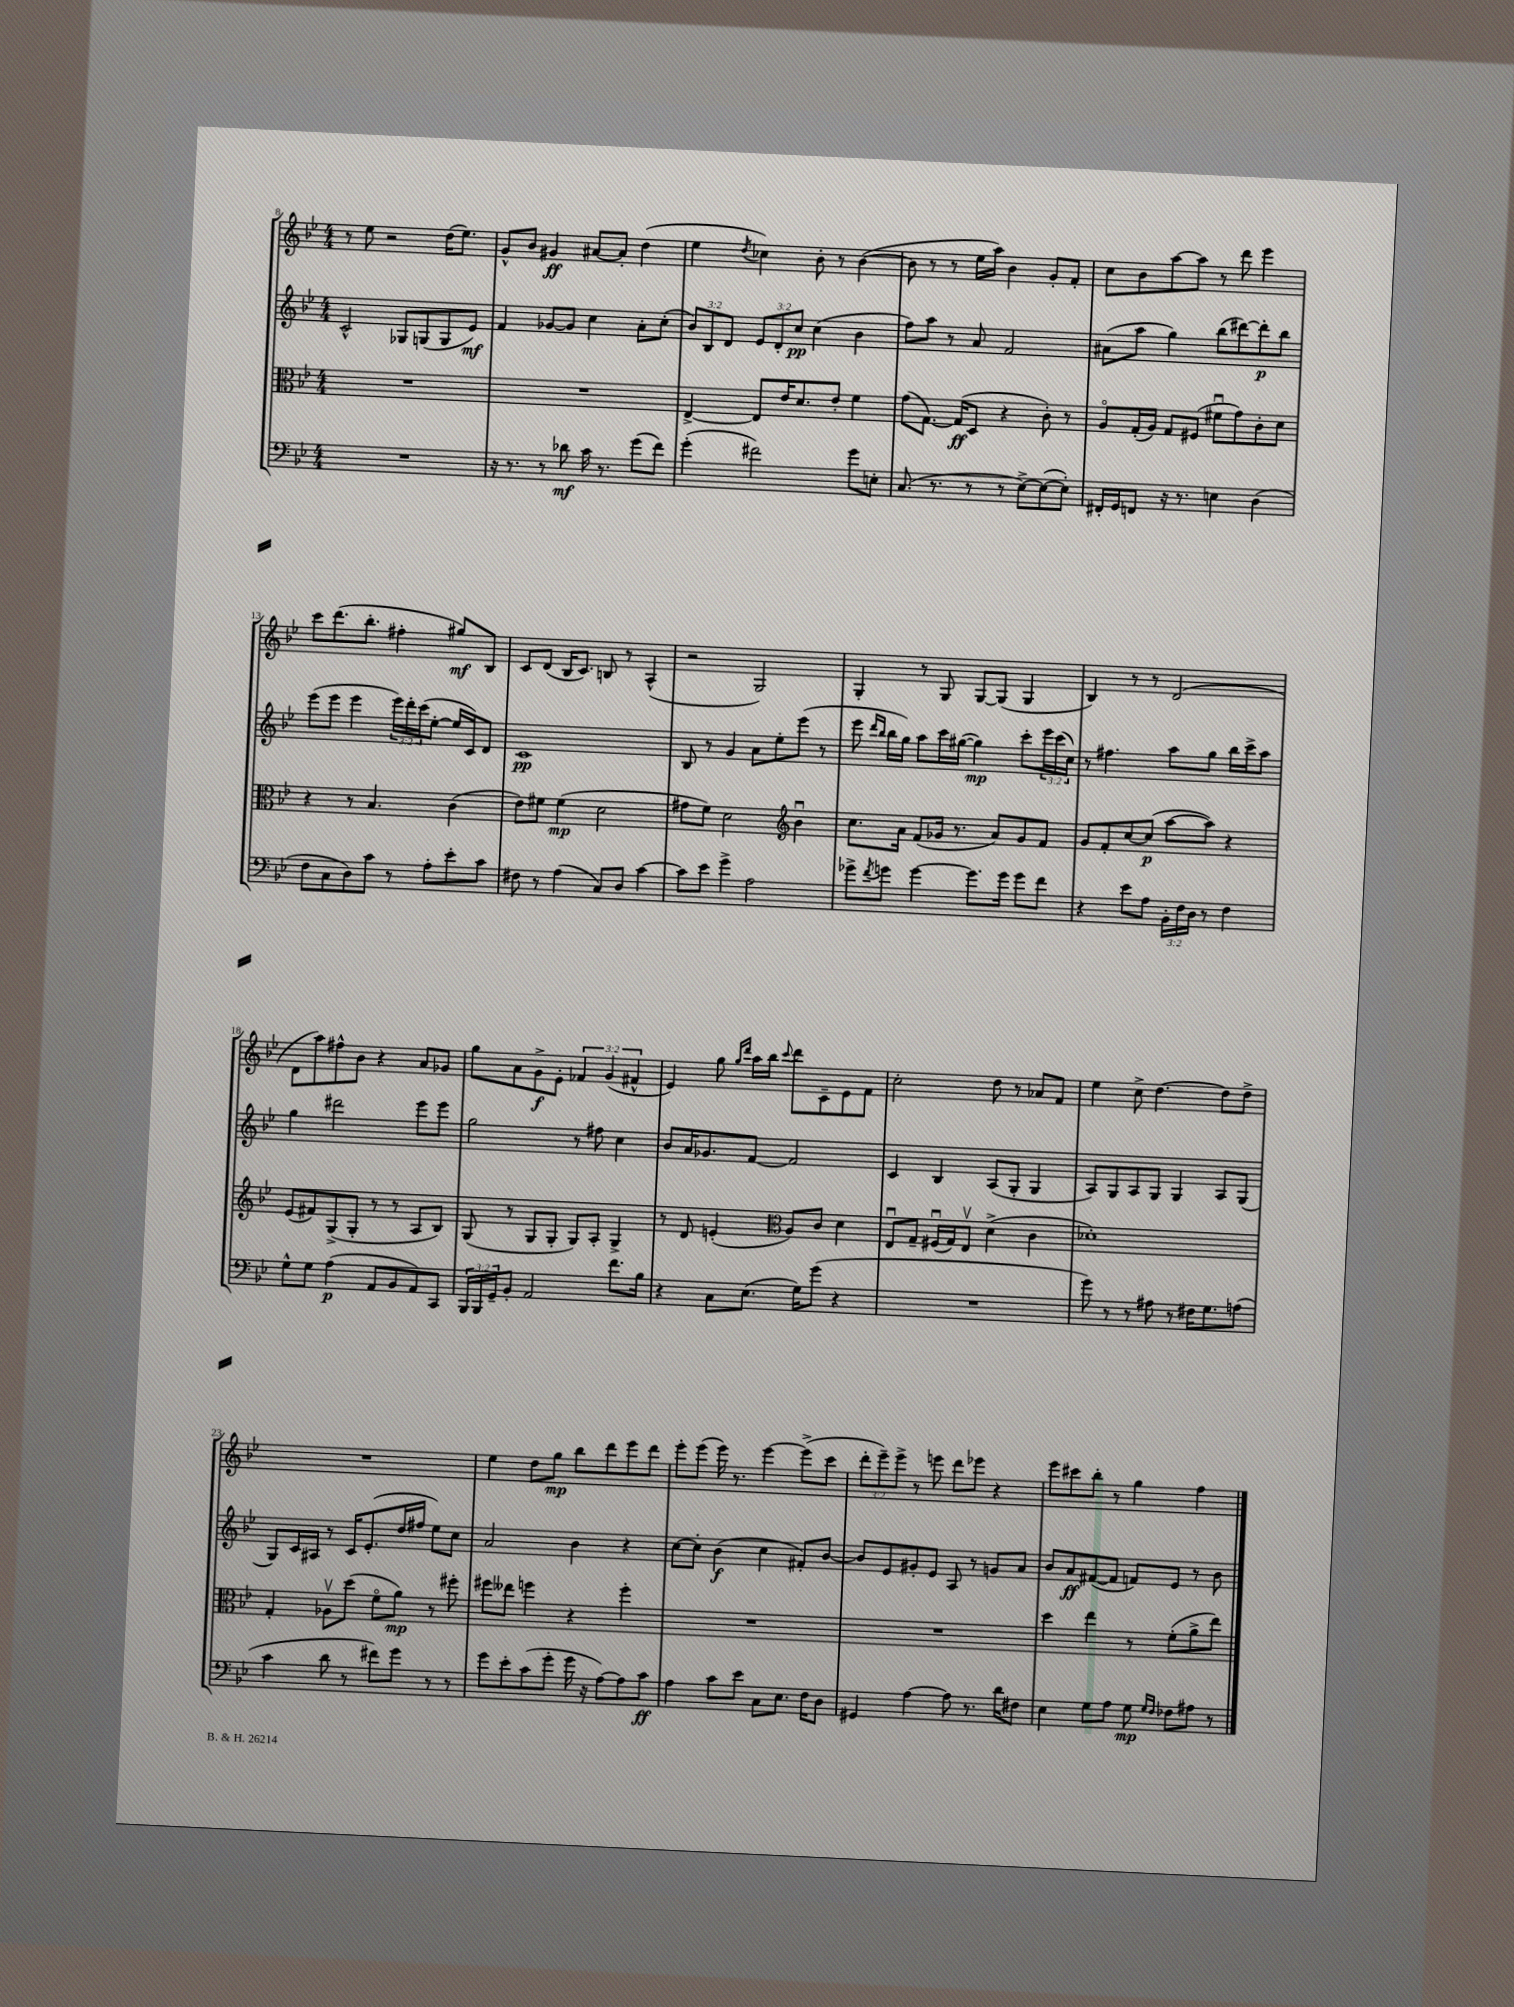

**kern	**dynam	**kern	**dynam	**kern	**dynam	**kern	**dynam
*part4	*part4	*part3	*part3	*part2	*part2	*part1	*part1
*staff4	*staff4	*staff3	*staff3	*staff2	*staff2	*staff1	*staff1
*clefF4	*	*clefC3	*	*clefG2	*	*clefG2	*
*k[b-e-]	*	*k[b-e-]	*	*k[b-e-]	*	*k[b-e-]	*
*M4/4	*	*M4/4	*	*M4/4	*	*M4/4	*
=8	=8	=8	=8	=8	=8	=8	=8
1r	.	1r	.	2c^^/	.	8r	.
.	.	.	.	.	.	8ee-\	.
.	.	.	.	.	.	2r	.
.	.	.	.	8G-X/L	.	.	.
.	.	.	.	(8Gn/	.	.	.
.	.	.	.	8G/	.	(16dd\KL	.
.	.	.	.	.	.	8.ee-\J)	.
.	.	.	.	8e-/J)	mf	.	.
=9	=9	=9	=9	=9	=9	=9	=9
16r	.	1r	.	4f/	.	8g^^/L	.
8.r	.	.	.	.	.	.	.
.	.	.	.	.	.	8b-/J	.
8r	.	.	.	[8g-X/L	.	4g#X/	ff
8d-X\	mf	.	.	8g-/J]	.	.	.
16c\	.	.	.	4cc\	.	[8a#X/L	.
8.r	.	.	.	.	.	.	.
.	.	.	.	.	.	8a#'/J]	.
(8g\L	.	.	.	8a'\L	.	(4dd\	.
8f\J)	.	.	.	(8cc'\J	.	.	.
=10	=10	=10	=10	=10	=10	=10	=10
(4g'\	.	[4E-^/	.	12b-/L)	.	4ee-\	.
.	.	.	.	12B-/	.	.	.
.	.	.	.	12d/J	.	.	.
.	.	.	.	.	.	8qdd/	.
2f#X\)	.	8E-/L]	.	12e-/L	.	4cc-X\)	.
.	.	.	.	12d'/	.	.	.
.	.	16e-/K	.	.	.	.	.
.	.	.	.	12cc/J	pp	.	.
.	.	8.d/	.	.	.	.	.
.	.	.	.	(4cc\	.	8b-'\	.
.	.	8e-'/J	.	.	.	8r	.
8g\L	.	4f\	.	4b-\	.	([4b-\	.
8En'\J	.	.	.	.	.	.	.
=11	=11	=11	=11	=11	=11	=11	=11
(8.C/	.	(8g\L	.	8ff\L)	.	8b-\]	.
.	.	[8.G\J)	.	8aa\J	.	8r	.
8.r	.	.	.	.	.	.	.
.	.	.	.	8r	.	8r	.
.	.	(16G/KL]	ff	.	.	.	.
8r	.	8D/J	.	8a/	.	16ee-\LL	.
.	.	.	.	.	.	16aa\JJ)	.
8r	.	4r	.	2f/	.	4b-\	.
[8E-^\L)	.	.	.	.	.	.	.
(8E-\_	.	8c'\)	.	.	.	8g'/L	.
8E-'\J])	.	8r	.	.	.	8f'/J	.
=12	=12	=12	=12	=12	=12	=12	=12
16FF#X'/LL	.	8A/L	.	(8a#X\L	.	8cc\L	.
16GG/J	.	.	.	.	.	.	.
8FFn/J	.	(16G'/L	.	8aa\J	.	8b-\	.
.	.	16A/JJ)	.	.	.	.	.
16r	.	8G/L	.	4gg\)	.	[8aa\	.
8.r	.	.	.	.	.	.	.
.	.	(8F#X/J	.	.	.	8aa\J]	.
4En\	.	8f#Xu\L	.	(8bb-\L	.	8r	.
.	.	8g\)	.	[8ddd#X\)	.	8ddd\	.
(4D\	.	8c'\	.	8ddd#'\]	p	4eee-\	.
.	.	8d\J	.	8bb-\J	.	.	.
!!LO:LB:g=z
=13	=13	=13	=13	=13	=13	=13	=13
8F\L	.	4r	.	(8eee-\L	.	8ccc\L	.
8C\	.	.	.	8eee-\J	.	(8.ddd\	.
8D\)	.	8r	.	4eee-\	.	.	.
.	.	.	.	.	.	8.bb-'\J	.
8c\J	.	4.B-/	.	.	.	.	.
8r	.	.	.	24eee-\LL)	.	4ff#X'\	.
.	.	.	.	24ddd'\	.	.	.
.	.	.	.	(24ccc\J	.	.	.
8A'\L	.	.	.	[8ee-'\J	.	.	.
8e-'\	.	(4c\	.	16ee-/LL]	.	8gg#X/L)	mf
.	.	.	.	16c/J)	.	.	.
8c\J	.	.	.	8d/J	.	8B-/J	.
=14	=14	=14	=14	=14	=14	=14	=14
8F#X\	.	8e-\L)	.	1c	pp	8c/L	.
8r	.	8f#X\J	.	.	.	(8d/J	.
(4A\	.	(4f#\	mp	.	.	16B-/KL	.
.	.	.	.	.	.	8.c/J)	.
8C/L)	.	2d\	.	.	.	8Bn/	.
8D/J	.	.	.	.	.	8r	.
[4c\	.	.	.	.	.	(4A^^/	.
=15	=15	=15	=15	=15	=15	=15	=15
8c\L]	.	8g#X\L	.	8B-/	.	2r	.
8e-\J	.	8f\J)	.	8r	.	.	.
4g^\	.	2d\	.	4g/	.	.	.
2A\	.	.	.	8a\L	.	2G/)	.
.	.	.	.	8ee-'\	.	.	.
*	*	*clefG2	*	*	*	*	*
.	.	4b-u\	.	(8eee-\J	.	.	.
.	.	.	.	8r	.	.	.
=16	=16	=16	=16	=16	=16	=16	=16
8g-X^\L	.	8.cc\L	.	8eee-\	.	4G'/	.
.	.	.	.	16qqddd/LL	.	.	.
8qf/	.	.	.	16qqbb-/JJ	.	.	.
8gn\J	.	.	.	16bb-\LL	.	.	.
.	.	16a\Jk	.	16gg\JJ)	.	.	.
[4g\	.	(8f/L	.	8aa\L	.	8r	.
.	.	16g-X/Jk	.	16ccc\L	.	8G/	.
.	.	8.r	.	([16gg#X\JJ	.	.	.
8.g\L]	.	.	.	4gg#\])	mp	[8G/L	.
.	.	8a/L)	.	.	.	(8G/J]	.
16g\Jk	.	.	.	.	.	.	.
8g\L	.	8g-/	.	8ccc'\L	.	4G/	.
8f\J	.	8f/J	.	24eee-\L	.	.	.
.	.	.	.	(24ccc\	.	.	.
.	.	.	.	24cc\JJ)	.	.	.
=17	=17	=17	=17	=17	=17	=17	=17
4r	.	8g/L	.	8r	.	4B-/)	.
.	.	8f'/	.	4.ff#X\	.	.	.
8e-\L	.	[8cc/	.	.	.	8r	.
8A\J	.	(8cc/J]	p	.	.	8r	.
24BB-'\LL	.	[8aa\L	.	8aa\L	.	(2d/	.
24F\	.	.	.	.	.	.	.
24D\JJ	.	.	.	.	.	.	.
8r	.	8aa\J])	.	8gg\J	.	.	.
4F\	.	4r	.	16bb-\LL	.	.	.
.	.	.	.	16ccc^\J	.	.	.
.	.	.	.	8aa\J	.	.	.
!!LO:LB:g=z
=18	=18	=18	=18	=18	=18	=18	=18
8G^^\L	.	(8e-/L	.	4gg\	.	8d\L	.
8G\J	.	8f#X/)	.	.	.	8aa\)	.
(4A\	p	(8G^/	.	2ddd#X\	.	8ff#X^^\	.
.	.	8G'/J	.	.	.	8b-\J	.
8AA/L	.	8r	.	.	.	4r	.
8BB-/	.	8r	.	.	.	.	.
8AA/)	.	8A/L	.	8eee-\L	.	8a/L	.
8CC/J	.	8B-/J)	.	8eee-\J	.	8g-X/J	.
=19	=19	=19	=19	=19	=19	=19	=19
24BBB-/LL	.	(8G/	.	2gg\	.	8gg\L	.
24BBB-/	.	.	.	.	.	.	.
24GG~/J	.	.	.	.	.	.	.
8BB-'/J	.	8r	.	.	.	8a\	.
2AA/	.	8G/L	.	.	.	8g^\	f
.	.	8G'/J	.	.	.	8e-'\J	.
.	.	8G/L)	.	8r	.	6f-X/	.
.	.	8A'/J	.	8ff#X\	.	.	.
.	.	.	.	.	.	(6g/	.
8.f\L	.	4G^/	.	4cc\	.	.	.
.	.	.	.	.	.	6f#X^^/	.
16B-\Jk	.	.	.	.	.	.	.
=20	=20	=20	=20	=20	=20	=20	=20
4r	.	8r	.	8b-/L	.	4e-/)	.
.	.	8d/	.	16a/K	.	.	.
.	.	.	.	8.g-X/	.	.	.
8C\L	.	(4en'/	.	.	.	8gg\	.
.	.	.	.	.	.	16qqgg/LL	.
.	.	.	.	.	.	16qqddd/JJ	.
(8.E-\J	.	.	.	[8f/J	.	16aa\LL	.
.	.	.	.	.	.	16bb-\JJ	.
*	*	*clefC3	*	*	*	*	*
.	.	.	.	.	.	8qqccc/	.
.	.	8A/L)	.	2f/]	.	8ddd\L	.
16G\KL)	.	.	.	.	.	.	.
(8g\J	.	8c/J	.	.	.	8c~\	.
4r	.	4d\	.	.	.	8e-\	.
.	.	.	.	.	.	8f\J	.
=21	=21	=21	=21	=21	=21	=21	=21
1r	.	8E-u/L	.	4c/	.	2cc'\	.
.	.	8G~/J	.	.	.	.	.
.	.	(16F#Xu/LL	.	4B-/	.	.	.
.	.	16G/J)	.	.	.	.	.
.	.	8E-v/J	.	.	.	.	.
.	.	(4d^\	.	(8A/L	.	8dd\	.
.	.	.	.	8G'/J	.	8r	.
.	.	4c\	.	4G/	.	8a-X/L	.
.	.	.	.	.	.	8f/J	.
=22	=22	=22	=22	=22	=22	=22	=22
8g\)	.	1d-X')	.	8A/L)	.	4ee-\	.
8r	.	.	.	8G/	.	.	.
8r	.	.	.	8A/	.	8cc^\	.
8A#X\	.	.	.	8G/J	.	[4.dd\	.
8r	.	.	.	4G/	.	.	.
16F#X\KL	.	.	.	.	.	.	.
8.G\	.	.	.	.	.	.	.
.	.	.	.	8A/L	.	8dd\L]	.
(8An\J	.	.	.	(8G/J	.	8dd^\J	.
!!LO:LB:g=z
=23	=23	=23	=23	=23	=23	=23	=23
4c\	.	4G'/	.	8G/L)	.	1r	.
.	.	.	.	16c/L	.	.	.
.	.	.	.	16A#X/JJ	.	.	.
8d\	.	8A-Xv\L	.	8r	.	.	.
8r	.	(8dd\J	.	16c/KL	.	.	.
.	.	.	.	(8.e-'/	.	.	.
8f#X\L)	.	8f\L	.	.	.	.	.
8g\J	.	8a\J)	mp	16dd/L	.	.	.
.	.	.	.	16ff#X/JJ	.	.	.
8r	.	8r	.	8ee-\L)	.	.	.
8r	.	8ff#X'\	.	8cc\J	.	.	.
=24	=24	=24	=24	=24	=24	=24	=24
8g\L	.	8ff#X\L	.	2a/	.	4ee-\	.
8e-'\	.	8ee--X\J	.	.	.	.	.
(8c\	.	4ffn\	.	.	.	8dd\L	.
8g'\J	.	.	.	.	.	8gg\J	mp
16g\	.	4r	.	4b-\	.	8bb-\L	.
16r	.	.	.	.	.	.	.
[8A\L)	.	.	.	.	.	8ddd\	.
8A\]	.	4ff'\	.	4r	.	8eee-\	.
8c\J	ff	.	.	.	.	8ddd\J	.
=25	=25	=25	=25	=25	=25	=25	=25
4A\	.	1r	.	[8cc\L	.	8eee-'\L	.
.	.	.	.	8cc'\J]	.	(8eee-\J	.
8c\L	.	.	.	(4b-\	f	16eee-\)	.
.	.	.	.	.	.	8.r	.
8e-\J	.	.	.	.	.	.	.
8C\L	.	.	.	4cc\	.	[4eee-\	.
8.E-\J	.	.	.	.	.	.	.
.	.	.	.	8f#X'/L)	.	(8eee-^\L]	.
16F\KL	.	.	.	.	.	.	.
8D\J	.	.	.	[8b-/J	.	8ccc\J	.
=26	=26	=26	=26	=26	=26	=26	=26
4GG#X/	.	1r	.	8b-/L]	.	12ddd'\L	.
.	.	.	.	.	.	12eee-~\)	.
.	.	.	.	8e-/	.	.	.
.	.	.	.	.	.	12eee-^\J	.
[4A\	.	.	.	8g#X'/	.	8r	.
.	.	.	.	8e-/J	.	8eeen\	.
8A\]	.	.	.	8A/	.	8ddd\L	.
8.r	.	.	.	8r	.	8eee-X\J	.
.	.	.	.	8gn/L	.	4r	.
16d\KL	.	.	.	.	.	.	.
8F#X\J	.	.	.	8a/J	.	.	.
=27	=27	=27	=27	=27	=27	=27	=27
4E-\	.	4dd\	.	8b-/L	.	8eee-\L	.
.	.	.	.	8a/	ff	8ccc#X\	.
8G\L	.	4ee-\	.	([8f#X/	.	8bb-'\J	.
8A\J	.	.	.	8f#/J]	.	8r	.
8G\	mp	8r	.	8fn/L)	.	4gg\	.
16qqG/LL	.	.	.	.	.	.	.
16qqF/JJ	.	.	.	.	.	.	.
8F-X\L	.	(8f'\L	.	8e-/J	.	.	.
8A#X\J	.	8a^\	.	8r	.	4ff\	.
8r	.	8ee-\J)	.	8b-\	.	.	.
==	==	==	==	==	==	==	==
*-	*-	*-	*-	*-	*-	*-	*-
